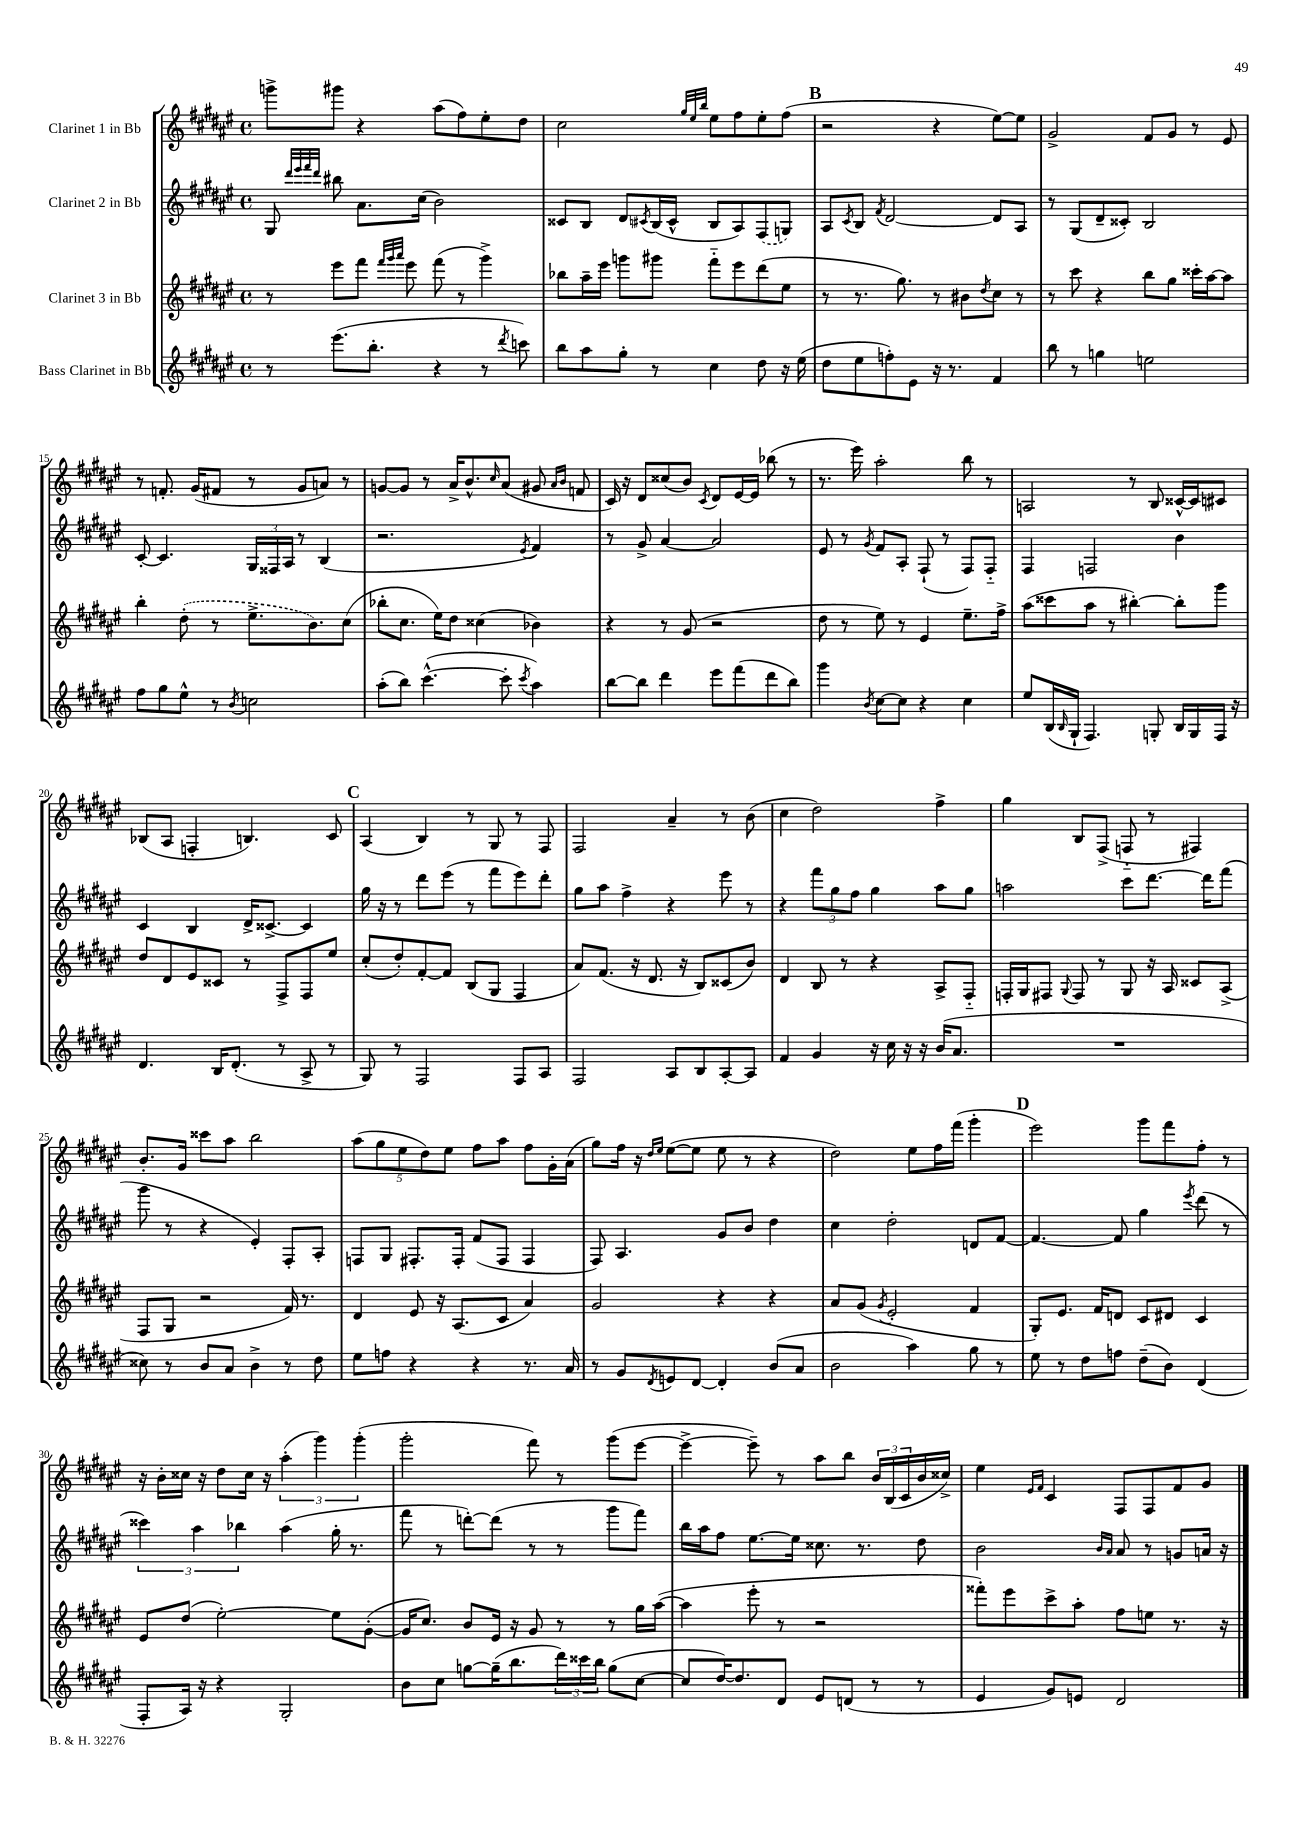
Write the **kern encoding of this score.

**kern	**kern	**kern	**kern
*staff4	*staff3	*staff2	*staff1
*clefG2	*clefG2	*clefG2	*clefG2
*k[f#c#g#d#a#e#]	*k[f#c#g#d#a#e#]	*k[f#c#g#d#a#e#]	*k[f#c#g#d#a#e#]
*M4/4	*M4/4	*M4/4	*M4/4
*met(c)	*met(c)	*met(c)	*met(c)
8r	8r	8G#/	8ggg^\L
.	.	32qqddd#/LLL	.
.	.	32qqeee#/	.
.	.	32qqfff#/	.
.	.	32qqddd#/JJJ	.
(8.eee#\L	8eee#\L	8bb#\	8ggg#\J
.	8fff#\J	8.a#\L	4r
8.bb'\J	.	.	.
.	32qqfff#/LLL	.	.
.	32qqggg#/	.	.
.	32qqaaa#/JJJ	.	.
.	8eee#\	.	.
.	.	(16cc#\Jk	.
4r	(8fff#\	2b\)	(8aa#\L
.	8r	.	8ff#\)
8r	4ggg#^\)	.	8ee#'\
8qddd#/	.	.	.
8ccc\)	.	.	8dd#\J
=	=	=	=
8bb\L	8bb-\L	8c##/L	2cc#\
8aa#\	16aa#~\L	8B/J	.
.	16eee#\JJ	.	.
8gg#'\J	8ggg\L	8d#/L	.
.	.	8qc#/	.
8r	8ggg#\J	(16B/L	.
.	.	16c#^^/JJ	.
.	.	.	32qqgg#/LLL
.	.	.	32qqee#/
.	.	.	32qqbb/JJJ
4cc#\	8fff#'~\L	8B/L	8ee#\L
.	8eee#\	8A#/)	8ff#\
8dd#\	(8ddd#\	(8F#/	8ee#'\
16r	8ee#\J	8G/J)	(8ff#\J
(16ee#\	.	.	.
=	=	=	=
8dd#\L	8r	8A#/L	2r
.	.	8qc#/	.
8ee#\	8.r	8B/J	.
.	.	8qf#/	.
8ff'\)	.	[2d#/	.
.	8.gg#\)	.	.
8e#\J	.	.	.
16r	8r	.	4r
8.r	.	.	.
.	8b#\L	.	.
.	8qdd#/	.	.
4f#/	8cc#\J	8d#/]L	[8ee#\L)
.	8r	8A#/J	8ee#\]J
=	=	=	=
8bb\	8r	8r	2g#^/
8r	8ccc#\	(8G#/L	.
4gg\	4r	8d#~/	.
.	.	8c##'/J)	.
2ee\	8bb\L	2B/	8f#/L
.	8gg#\J	.	8g#/J
.	16ccc##'\LL	.	8r
.	[16aa#\J	.	.
.	8aa#\]J	.	8e#/
=	=	=	=
8ff#\L	4bb'\	[8c#'/	8r
8gg#\	.	4.c#/]	8.f'/
8ee#^^\J	(8dd#'\	.	.
.	.	.	(16g#/LK
8r	8r	.	8f#/J
8qb/	.	.	.
2cc\	8.ee#^\L	24G#/LL	8r
.	.	24F##/	.
.	.	24A#/JJ	.
.	.	8r	8g#/L
.	8.b\)	.	.
.	.	(4B/	8a/J)
.	(8cc#\J	.	8r
=	=	=	=
(8aa#'\L	8bb-'\L	2.r	[8g/L
8bb\J)	8.cc#\J	.	8g/]J
([4.ccc#^^\	.	.	8r
.	16ee#\LK)	.	.
.	8dd#\J	.	16a#^/LK
.	.	.	8.b^^/
.	(4cc##\	.	.
.	.	.	16qqcc#/
8ccc#'\]	.	.	(8a#/J
8qccc#/	.	8qe#/	.
4aa#\)	4b-\)	4f#/)	8g#/
.	.	.	16qqa#/LL
.	.	.	16qqb/JJ
.	.	.	8f/
=	=	=	=
[8bb\L	4r	8r	16c#/)
.	.	.	16r
8bb\]J	.	8g#^/	8d#/L
4ddd#\	8r	[4a#/	(8cc##/
.	(8g#/	.	8b/J)
.	.	.	8qc#/
8eee#\L	2r	2a#/]	8d#/L
(8fff#\	.	.	[16e#/L
.	.	.	16e#/]JJ
8ddd#\	.	.	(8bb-\
8bb\J)	.	.	8r
=	=	=	=
4ggg#\	8dd#\	8e#/	8.r
.	8r	8r	.
.	.	.	16eee#\)
8qb/	.	8qg#/	.
[8cc#\L	8ee#\)	8f#/L	2aa#'\
8cc#\]J	8r	8A#'/J	.
4r	4e#/	(8F#`/	.
.	.	8r	.
4cc#\	8.ee#~\L	8F#/L)	8bb\
.	.	8F#'~/J	8r
.	16ff#^\Jk	.	.
=	=	=	=
8ee#/L	(8aa#\L	4F#/	2A/
(16B/L	8ccc##\	.	.
16qqB/	.	.	.
16G#`/JJ	.	.	.
4.F#/)	8aa#\J	2F/	.
.	8r	.	.
.	[4bb#'\)	.	8r
8G'/	.	.	8B/
16B/LL	8bb#'\]L	4b\	[16c##^^/LL
16G/	.	.	16c##/]J
16F#/JJ	8ggg#\J	.	8c#/J
16r	.	.	.
=	=	=	=
4.d#/	8dd#/L	4c#/	(8B-/L
.	8d#/	.	8A#/J
.	8e#/	4B/	4F'/
16B/LK	8c##/J	.	.
(8.d#'/J	.	.	.
.	8r	16d#^/LK	4.B/)
.	.	[8.c##^/J	.
8r	8F#^/L	.	.
8A#^/	8F#/	4c##/]	.
8r	8ee#/J	.	8c#/
=	=	=	=
8G#/)	(8cc#'/L	16gg#\	(4A#/
.	.	16r	.
8r	8dd#'/)	8r	.
2F#/	[8f#'/	8ddd#\L	4B/)
.	8f#/]J	(8eee#\J	.
.	(8B/L	8r	8r
.	8G#/J	8fff#\L	8G#/
8F#/L	4F#/	8eee#\)	8r
8A#/J	.	8ddd#'\J	8F#/
=	=	=	=
2F#/	8a#/L)	8gg#\L	2F#/
.	(8.f#/J	8aa#\J	.
.	.	4ff#^\	.
.	16r	.	.
.	8.d#/	.	.
8A#/L	.	4r	4a#~/
.	16r	.	.
8B/	8B/L)	.	.
[8A#'/	(8c##/	8eee#\	8r
8A#/]J	8b/J)	8r	(8b\
=	=	=	=
4f#/	4d#/	4r	4cc#\
4g#/	8B/	12fff#\L	2dd#\)
.	.	12gg#\	.
.	8r	.	.
.	.	12ff#\J	.
16r	4r	4gg#\	.
16cc#\	.	.	.
16r	.	.	.
16r	.	.	.
(16b/LK	8A#^/L	8aa#\L	4ff#^\
8.a#/J	.	.	.
.	8F#'~/J	8gg#\J	.
=	=	=	=
1r	16F'/LL	2aa\	4gg#\
.	16G#/J	.	.
.	8F#/J	.	.
.	8qqG#/	.	.
.	8F#/	.	8B/L
.	8r	.	(8F#^/J
.	8G#/	8ccc#\L	8F'~/
.	16r	[8.ddd#\J	8r
.	16A#/	.	.
.	8c##/L	.	4F#/)
.	.	16ddd#\]LK	.
.	(8A#^/J	(8fff#\J	.
=	=	=	=
8cc##\)	8F#/L	8ggg#\	8.b'/L
8r	8G#/J	8r	.
.	.	.	16g#/Jk
8b/L	2r	4r	8ccc##\L
8a#/J	.	.	8aa#\J
4b^\	.	4e#'/)	2bb\
8r	16f#/)	8F#'/L	.
.	8.r	.	.
8dd#\	.	8A#'/J	.
=	=	=	=
8ee#\L	4d#/	8F/L	(10aa#\L
.	.	.	10gg#\
8ff\J	.	8G#/J	.
.	.	.	10ee#\
4r	8e#/	8.F#'/L	.
.	.	.	10dd#\)
.	16r	.	.
.	.	.	10ee#\J
.	(8.A#/L	16F#'/Jk	.
4r	.	(8f#/L	8ff#\L
.	8c#/J	8F#/J	8aa#\J
8.r	4a#/)	4F#/	8ff#\L
.	.	.	16g#'\L
16a#/	.	.	(16a#\JJ
=	=	=	=
8r	2g#/	8F#/)	8gg#\L)
8g#/L	.	4.A#/	16ff#\Jk
.	.	.	16r
.	.	.	16qqdd#/LL
8qd#/	.	.	16qqee#/JJ
8e/	.	.	([8ee#\L
[8d#/J	.	.	8ee#\]J
4d#'/]	4r	8g#/L	8ee#\
.	.	8b/J	8r
(8b/L	4r	4dd#\	4r
8a#/J	.	.	.
=	=	=	=
2b\	8a#/L	4cc#\	2dd#\)
.	(8g#/J	.	.
.	8qg#/	.	.
.	2e#'/	2dd#'\	.
4aa#\)	.	.	8ee#\L
.	.	.	16ff#\L
.	.	.	(16fff#\JJ
8gg#\	4f#/	8d/L	4ggg#'\
8r	.	[8f#/J	.
=	=	=	=
8ee#\	8G#'/L)	4.f#/_	2eee#\)
8r	8.e#/J	.	.
8dd#\L	.	.	.
.	16f#/LK	.	.
8ff\J	8d/J	8f#/]	.
(8dd#~\L	8c#/L	4gg#\	8ggg#\L
8b\J)	8d#/J	.	8fff#\
.	.	8qeee#/	.
(4d#/	4c#/	(8ddd#\	8ff#'\J
.	.	8r	8r
=	=	=	=
8F#'/L	8e#/L	6ccc##\)	16r
.	.	.	16b'\LL
16A#/Jk)	(8dd#/J	.	16cc##\JJ
.	.	6aa#\	.
16r	.	.	16r
4r	[2ee#'\)	.	8dd#\L
.	.	6bb-\	.
.	.	.	16cc##\Jk
.	.	.	16r
2G#'/	.	(4aa#\	(6aa#'\
.	.	.	6ggg#\)
.	8ee#\]L	16gg#'\	.
.	.	8.r	.
.	.	.	(6ggg#'\
.	([8g#'\J	.	.
=	=	=	=
8b\L	16g#/]LK	8fff#\	2ggg#'\
.	8.cc#/J)	.	.
8cc#\J	.	8r	.
[8gg\L	8b/L	[8ddd'\L)	.
(16gg~\]K	16e#/Jk	(8ddd\]J	.
8.bb\	16r	.	.
.	8g#/	8r	8fff#\)
24ddd#\L)	8r	8r	8r
24ccc##\	.	.	.
24bb\JJ	.	.	.
(8gg\L	8r	8ggg#\L	(8ggg#\L
[8cc#\J	16gg#\LL	8fff#\J)	[8eee#\J
.	([16aa#\JJ	.	.
=	=	=	=
8cc#/]L	4aa#\]	16bb\LL	4eee#^\_
.	.	16aa#\J	.
[16dd#/K)	.	8ff#\J	.
8.dd#/]	.	.	.
.	8eee#'\	[8.ee#\L	8eee#~\])
8d#/J	8r	.	8r
.	.	16ee#\]Jk	.
8e#/L	2r	8.cc##\	8aa#\L
(8d/J	.	.	8bb\J
.	.	8.r	.
8r	.	.	24b/LL
.	.	.	(24B/
.	.	.	24c#/
8r	.	8dd#\	16b/
.	.	.	16cc##^/JJ)
=	=	=	=
4e#/	8fff##'\L)	2b\	4ee#\
.	8eee#\	.	.
.	.	.	16qqe#/LL
.	.	.	16qqf#/JJ
8g#/L)	8ccc#^\	.	4c#/
8e/J	8aa#'\J	.	.
.	.	16qqb/LL	.
.	.	16qqa#/JJ	.
2d#/	8ff#\L	8a#/	8F#/L
.	8ee\J	8r	8F#/
.	8.r	8g/L	8f#/
.	.	16a/Jk	8g#/J
.	16r	16r	.
==	==	==	==
*-	*-	*-	*-
